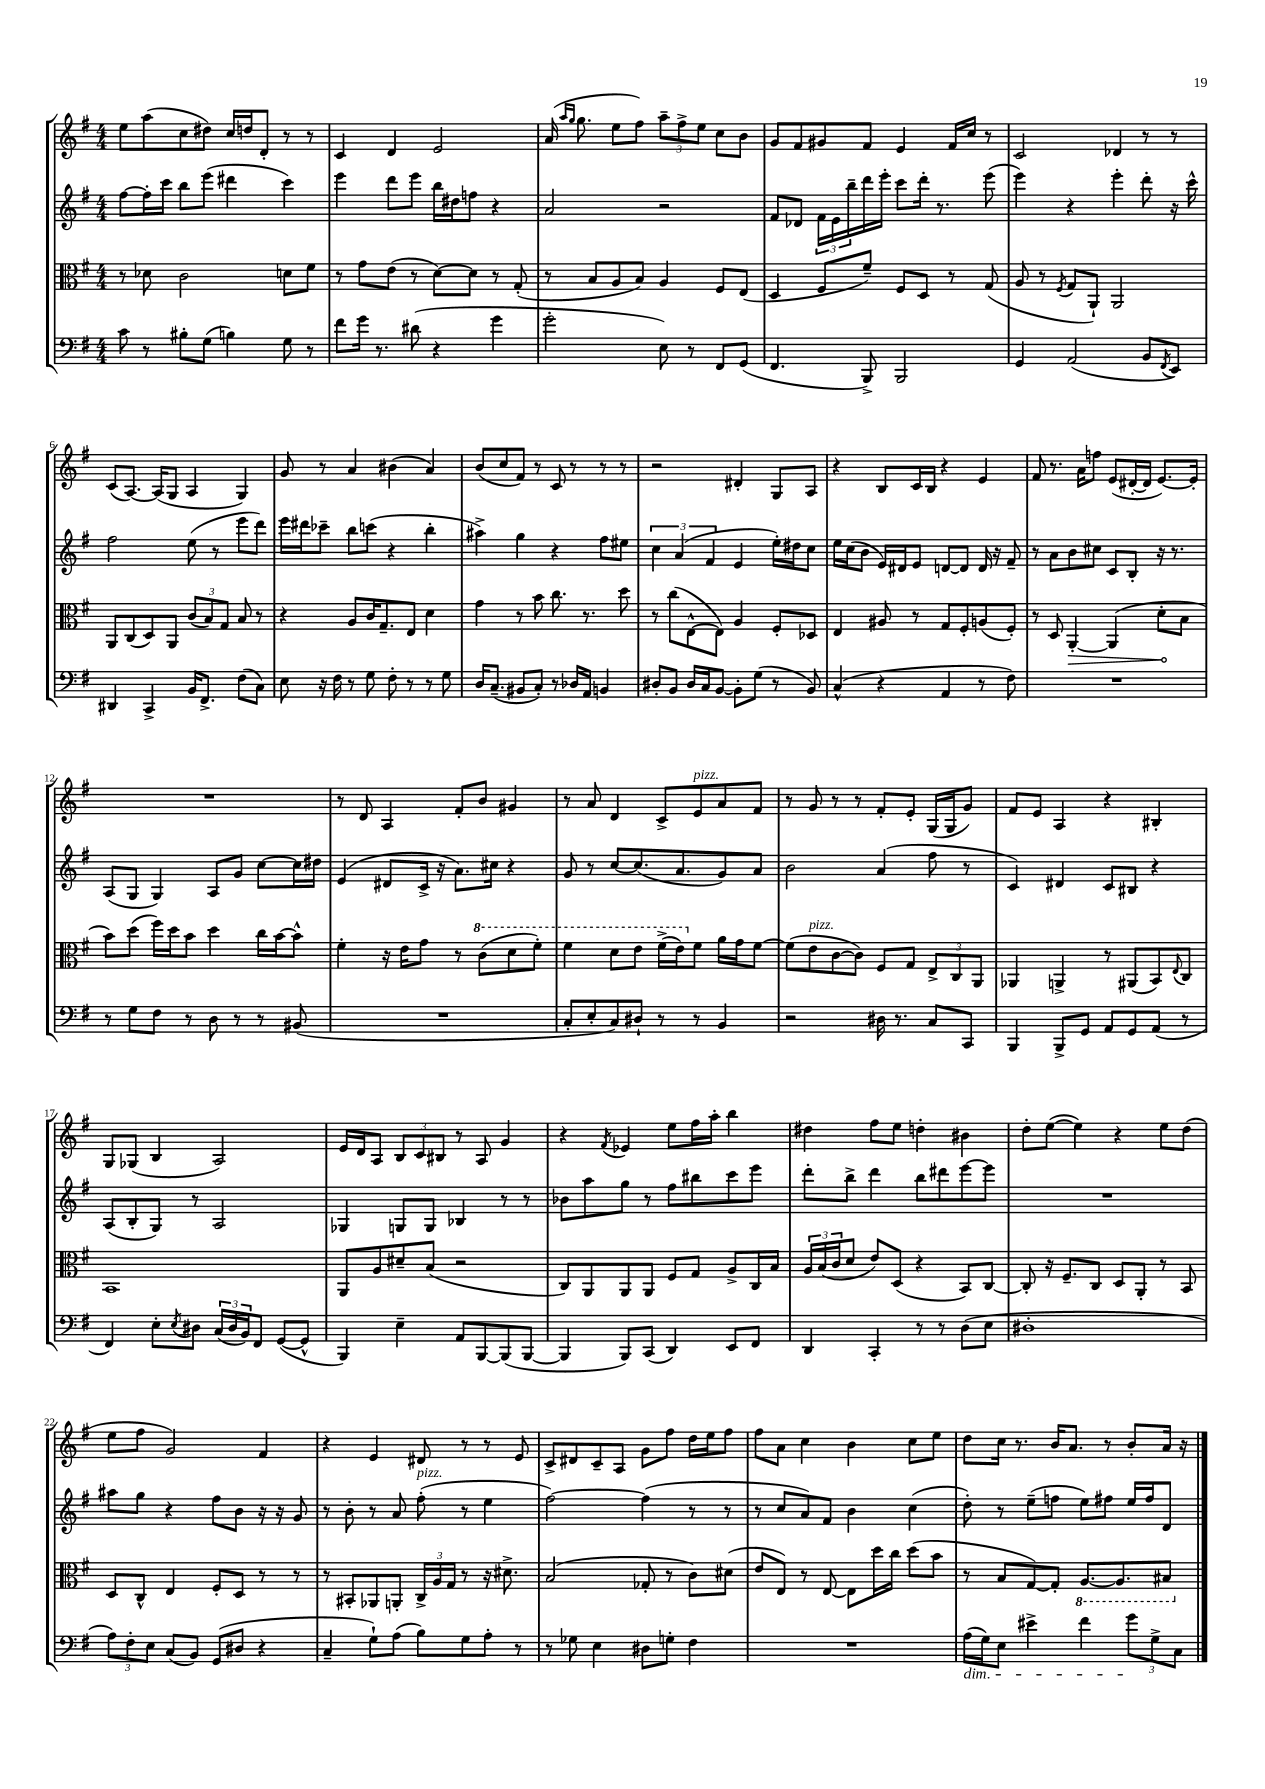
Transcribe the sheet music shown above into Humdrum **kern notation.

**kern	**kern	**kern	**kern
*staff4	*staff3	*staff2	*staff1
*clefF4	*clefC3	*clefG2	*clefG2
*k[f#]	*k[f#]	*k[f#]	*k[f#]
*M4/4	*M4/4	*M4/4	*M4/4
8c	8r	[8ff#	8ee
8r	8d-	16ff#']	(8aa
.	.	16ccc	.
8B#'	2c	8bb	8cc
(8G	.	(8eee	8dd#)
4B)	.	4ddd#	16cc
.	.	.	16dd
.	.	.	8d'
8G	8d	4ccc)	8r
8r	8f#	.	8r
=	=	=	=
8f#	8r	4eee	4c
16g	8g	.	.
8.r	.	.	.
.	(8e	8ddd	4d
(8d#	8r	8eee	.
4r	[8d)	16bb	2e
.	.	16dd#	.
.	8d]	8ff	.
4g	8r	4r	.
.	(8G'	.	.
=	=	=	=
2g'	8r	2a	(16a
.	.	.	16qqaa
.	.	.	16qqgg
.	.	.	8.gg
.	8B	.	.
.	8A	.	8ee
.	8B)	.	8ff#)
8E)	4A	2r	12aa~
.	.	.	12ff#^
8r	.	.	.
.	.	.	12ee
8FF#	8F#	.	8cc
(8GG	(8E	.	8b
=	=	=	=
4.FF#	4D	8f#	8g
.	.	8d-	8f#
.	8F#	24f#	8g#
.	.	24e	.
.	.	24bb~	.
8BBB^)	8f#~)	16ddd	8f#
.	.	16eee'	.
2BBB	8F#	8ccc	4e
.	8D	16ddd'	.
.	.	8.r	.
.	8r	.	16f#
.	.	.	16cc
.	(8G	(8eee	8r
=	=	=	=
4GG	8A	4eee)	2c
.	8r	.	.
.	8qF#	.	.
(2AA	8G	4r	.
.	8AA`)	.	.
.	2AA	4eee'	4d-
8BB	.	8ddd'	8r
8qFF#	.	.	.
8EE)	.	16r	8r
.	.	16ccc^^	.
=	=	=	=
4DD#	8AA	2ff#	(8c
.	(8C	.	[8.A)
4CC^	8D)	.	.
.	.	.	(16A]
.	8AA	.	8G
16BB	(12c	(8ee	4A
8.FF#^	.	.	.
.	12B)	.	.
.	.	8r	.
.	12G	.	.
(8F#	8B	8eee	4G)
8C)	8r	8ddd)	.
=	=	=	=
8E	4r	16eee	8g
.	.	16ddd#	.
16r	.	8ccc-~	8r
16F#	.	.	.
8r	8A	8bb	4a
8G	16c	(8ccc	.
.	8.G~	.	.
8F#'	.	4r	(4b#
8r	8E	.	.
8r	4d	4bb'	4a)
8G	.	.	.
=	=	=	=
16D	4g	4aa#^)	(8b
(8.C~	.	.	.
.	.	.	8cc
8BB#	8r	4gg	8f#)
8C')	8b	.	8r
8r	8.cc	4r	8c
16D-	.	.	8r
16AA	8.r	.	.
4BB	.	8ff#	8r
.	8dd	8ee#	8r
=	=	=	=
8D#'	8r	6cc	2r
8BB	(8cc	.	.
.	.	(6a	.
16D#	[8E^^	.	.
16C	.	.	.
.	.	6f#	.
[8BB	8E])	.	.
8BB']	4A	4e	4d#'
(8G	.	.	.
8r	8F#'	16ee')	8G
.	.	16dd#	.
8BB)	8D-	8cc	8A
=	=	=	=
(4C^^	4E	16ee	4r
.	.	(16cc	.
.	.	8b	.
4r	8A#	16e)	8B
.	.	16d#	.
.	8r	8e	16c
.	.	.	16B
4AA	8G	[8d	4r
.	8F#'	8d]	.
8r	(8A	16d	4e
.	.	16r	.
8F#)	8F#')	8f#~	.
=	=	=	=
1r	8r	8r	8f#
.	8D	8a	8.r
.	[4AA'	8b	.
.	.	.	16a
.	.	8cc#	8ff
.	(4AA]	8c	(8e
.	.	8B'	[16d#'
.	.	.	16d#]
.	8d'	16r	[8.e)
.	.	8.r	.
.	8B	.	.
.	.	.	16e']
=	=	=	=
8r	8b)	(8A	1r
8G	(8dd	8G	.
8F#	16ff#)	4G)	.
.	16dd	.	.
8r	8b	.	.
8D	4dd	8A	.
8r	.	8g	.
8r	16cc	[8cc	.
.	[16b	.	.
(8BB#	8b^^]	16cc]	.
.	.	16dd#	.
=	=	=	=
1r	4f#'	(4e	8r
.	.	.	8d
.	16r	8d#	4A
.	16e	.	.
.	8g	16c^	.
.	.	16r	.
.	8r	8.a)	8f#'
.	(8cc	.	8b
.	.	16cc#	.
.	8dd	4r	4g#
.	8ff#')	.	.
=	=	=	=
8C'	4ff#	8g	8r
8E'	.	8r	8a
8C)	8dd	[8cc	4d
8D#`	8ee	(8.cc]	.
8r	(16ff#^	.	8c^
.	16ee)	8.a	.
8r	8f#	.	8e
4BB	16a	8g)	8a
.	16g	.	.
.	[8f#	8a	8f#
=	=	=	=
2r	(8f#]	2b	8r
.	8e	.	8g
.	[8c	.	8r
.	8c])	.	8r
16D#	8F#	(4a	8f#'
8.r	.	.	.
.	8G	.	8e'
8C	12E^	8ff#	(16G
.	.	.	16G
.	12C	.	.
8CC	.	8r	8g)
.	12AA	.	.
=	=	=	=
4BBB	4AA-	4c)	8f#
.	.	.	8e
8BBB^	4AA^	4d#	4A
8GG	.	.	.
8AA	8r	8c	4r
8GG	(8AA#	8B#	.
(8AA	8BB)	4r	4B#'
.	8qqE	.	.
8r	8C	.	.
=	=	=	=
4FF#)	1BB	(8A	8G
.	.	8B'	(8G-
8E'	.	8G)	4B
8qE	.	.	.
8D#	.	8r	.
(24C	.	2A	2A)
24D#	.	.	.
24BB)	.	.	.
8FF#	.	.	.
([8GG	.	.	.
8GG^^]	.	.	.
=	=	=	=
4BBB)	8AA	4G-	16e
.	.	.	16d
.	8A	.	8A
4E~	8d#~	8G	12B
.	.	.	12c
.	(8B	8G	.
.	.	.	12B#
8AA	2r	4B-	8r
[8BBB	.	.	8A
(8BBB]	.	8r	4g
[8BBB	.	8r	.
=	=	=	=
4BBB]	8C)	8b-	4r
.	8AA	8aa	.
.	.	.	8qf#
8BBB)	8AA	8gg	4e-
(8CC	8AA	8r	.
4DD)	8F#	8ff#	8ee
.	8G	8bb#	16ff#
.	.	.	16aa'
8EE	8A^	8ccc	4bb
8FF#	16C	8eee	.
.	16B	.	.
=	=	=	=
4DD	24A	8ddd'	4dd#
.	(24B	.	.
.	24c	.	.
.	8d	8bb^	.
4CC'	8e)	4ddd	8ff#
.	(8D	.	8ee
8r	4r	8bb	4dd'
8r	.	8ddd#	.
(8D	8BB)	[8eee	4b#
8E	[8C	8eee]	.
=	=	=	=
1D#'	8C']	1r	8dd'
.	16r	.	([8ee
.	8.F#~	.	.
.	.	.	4ee])
.	8C	.	.
.	8D	.	4r
.	8AA'	.	.
.	8r	.	8ee
.	8BB	.	(8dd
=	=	=	=
12A)	8D	8aa#	8ee
12F#'	.	.	.
.	8C^^	8gg	8ff#
12E	.	.	.
(8C	4E	4r	2g)
8BB)	.	.	.
(8GG	8F#'	8ff#	.
8D#	8D	8b	.
4r	8r	16r	4f#
.	.	16r	.
.	8r	8g	.
=	=	=	=
4C~	8r	8r	4r
.	8BB#'	8b'	.
8G`)	8AA-	8r	4e
(8A	8AA'	8a	.
8B)	24C^	(8ff#'	8d#
.	24A	.	.
.	24G	.	.
8G	8r	8r	8r
8A'	16r	4ee	8r
.	8.d#^	.	.
8r	.	.	8e
=	=	=	=
8r	(2B	[2ff#)	8c^
8G-	.	.	8d#
4E	.	.	8c~
.	.	.	8A
8D#	8G-'	(4ff#]	8g
8G'	8r	.	8ff#
4F#	8c)	8r	16dd
.	.	.	16ee
.	(8d#	8r	8ff#
=	=	=	=
1r	8e	8r	8ff#
.	8E)	8cc	8a
.	8r	8a)	4cc
.	[8E	8f#	.
.	8E]	4b	4b
.	16dd	.	.
.	16cc	.	.
.	(8dd	(4cc	8cc
.	8b	.	8ee
=	=	=	=
(16A	8r	8dd')	8dd
16G)	.	.	.
8E	8B	8r	16cc
.	.	.	8.r
4e#^	[8G)	(8ee~	.
.	8G']	8ff	16b
.	.	.	8.a
4f#	[8.AA	8ee)	.
.	.	8ff#	8r
.	8.AA]	.	.
12g	.	16ee	8b'
.	.	16ff#	.
12G^	.	.	.
.	8BB#	8d	16a
12C	.	.	.
.	.	.	16r
==	==	==	==
*-	*-	*-	*-
